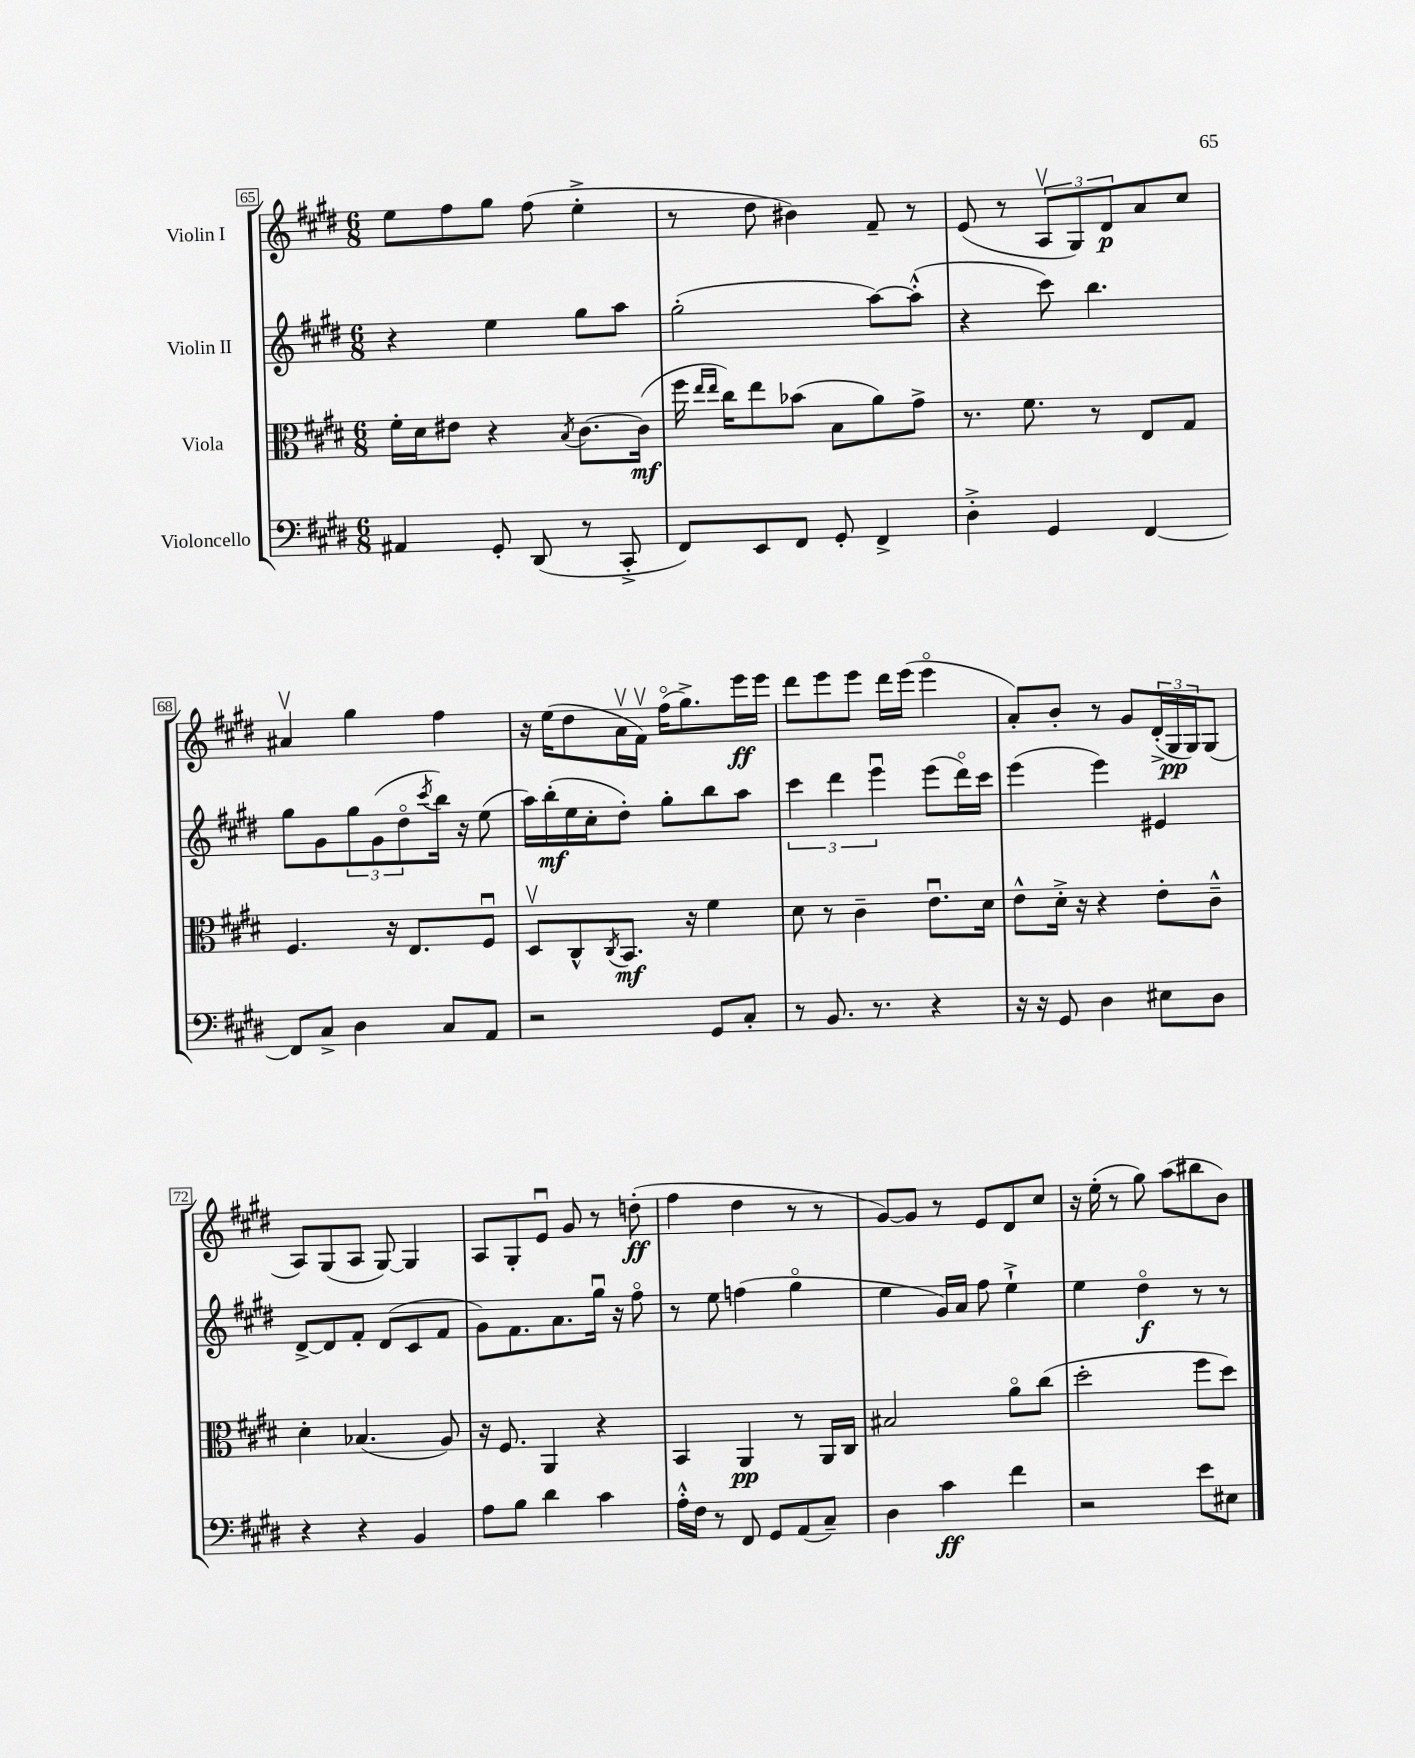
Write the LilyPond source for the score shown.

<<
\new StaffGroup <<
\new Staff = "s0" \with { instrumentName = "Violin I" } {
    \clef treble \key e \major \numericTimeSignature \time 6/8
    e''8 fis''8 gis''8 fis''8( e''4-.-> |
    r8 dis''8 bis'4) fis'8-- r8 |
    e'8( r8 \tuplet 3/2 { a8\upbow gis8) dis'8\p } a'8 cis''8 |
    ais'4\upbow gis''4 fis''4 |
    r16 e''16( dis''8 a'16\upbow fis'16\upbow) fis''16\flageolet( gis''8.->) e'''16\ff e'''16 |
    dis'''8 e'''8 e'''8 dis'''16 e'''16( e'''4\flageolet |
    a'8-.) b'8-. r8 gis'8 \tuplet 3/2 { dis'16-.->( gis16\pp gis16) } gis8( |
    a8) gis8( a8 gis8~) gis4 |
    a8 gis8-. e'8\downbow gis'8 r8 d''8-.\ff( |
    fis''4 dis''4 r8 r8 |
    gis'8~) gis'8 r8 e'8 dis'8 cis''8 |
    r16 e''16-.( r8 gis''8) a''8( bis''8 b'8) \bar "|." |
}
\new Staff = "s1" \with { instrumentName = "Violin II" } {
    \clef treble \key e \major \numericTimeSignature \time 6/8
    r4 e''4 gis''8 a''8 |
    gis''2-.( a''8~) a''8-.-^( |
    r4 cis'''8) b''4. |
    gis''8 gis'8 \tuplet 3/2 { gis''8 gis'8( dis''8\flageolet } \acciaccatura { cis'''8 } b''16) r16 e''8( |
    a''16) b''16-.\mf( e''16 cis''16-. dis''8-.) gis''8-. b''8 a''8 |
    \tuplet 3/2 { cis'''4 dis'''4 e'''4\downbow } e'''8( dis'''16\flageolet) cis'''16 |
    e'''4( e'''4) eis'4 |
    dis'8~-> dis'8 fis'8-. dis'8( cis'8 fis'8 |
    gis'8) fis'8. a'8. gis''16\downbow r16 fis''8\flageolet |
    r8 e''8 f''4( gis''4\flageolet |
    e''4 gis'16) a'16 fis''8 e''4-!-> |
    e''4 dis''4\flageolet\f r8 r8 \bar "|." |
}
\new Staff = "s2" \with { instrumentName = "Viola" } {
    \clef alto \key e \major \numericTimeSignature \time 6/8
    fis'16-. dis'16 eis'8 r4 \acciaccatura { b8 } cis'8.~ cis'16\mf( |
    fis''16 \grace { e''16 e''16 } cis''16) e''8 bes'8( b8 a'8) gis'8-> |
    r8. fis'8. r8 e8 gis8 |
    fis4. r16 e8. fis8\downbow |
    dis8\upbow cis8-^ \acciaccatura { cis8 } b,8.\mf r16 fis'4 |
    dis'8 r8 cis'4-- e'8.\downbow dis'16 |
    e'8-^ dis'16-.-> r16 r4 e'8-. cis'8---^ |
    dis'4-. bes4.( a8) |
    r16 fis8. a,4 r4 |
    b,4 a,4\pp r8 a,16 cis16 |
    bis2 a'8\flageolet cis''8( |
    dis''2-. fis''8 dis''8) \bar "|." |
}
\new Staff = "s3" \with { instrumentName = "Violoncello" } {
    \clef bass \key e \major \numericTimeSignature \time 6/8
    ais,4 gis,8-. dis,8( r8 cis,8-.-> |
    fis,8) e,8 fis,8 gis,8-. fis,4-> |
    dis4-.-> gis,4 fis,4~ |
    fis,8 cis8-> dis4 cis8 a,8 |
    r2 gis,8 cis8-. |
    r8 b,8. r8. r4 |
    r16 r16 gis,8 dis4 eis8 dis8 |
    r4 r4 b,4 |
    a8 b8 dis'4 cis'4 |
    a16-.-^ fis16 r8 fis,8 gis,8 a,8( cis8--) |
    dis4 cis'4\ff fis'4 |
    r2 e'8 eis8 \bar "|." |
}
>>
>>
\layout { \context { \Score currentBarNumber = #65 \override BarNumber.stencil = #(make-stencil-boxer 0.1 0.3 ly:text-interface::print) } }
